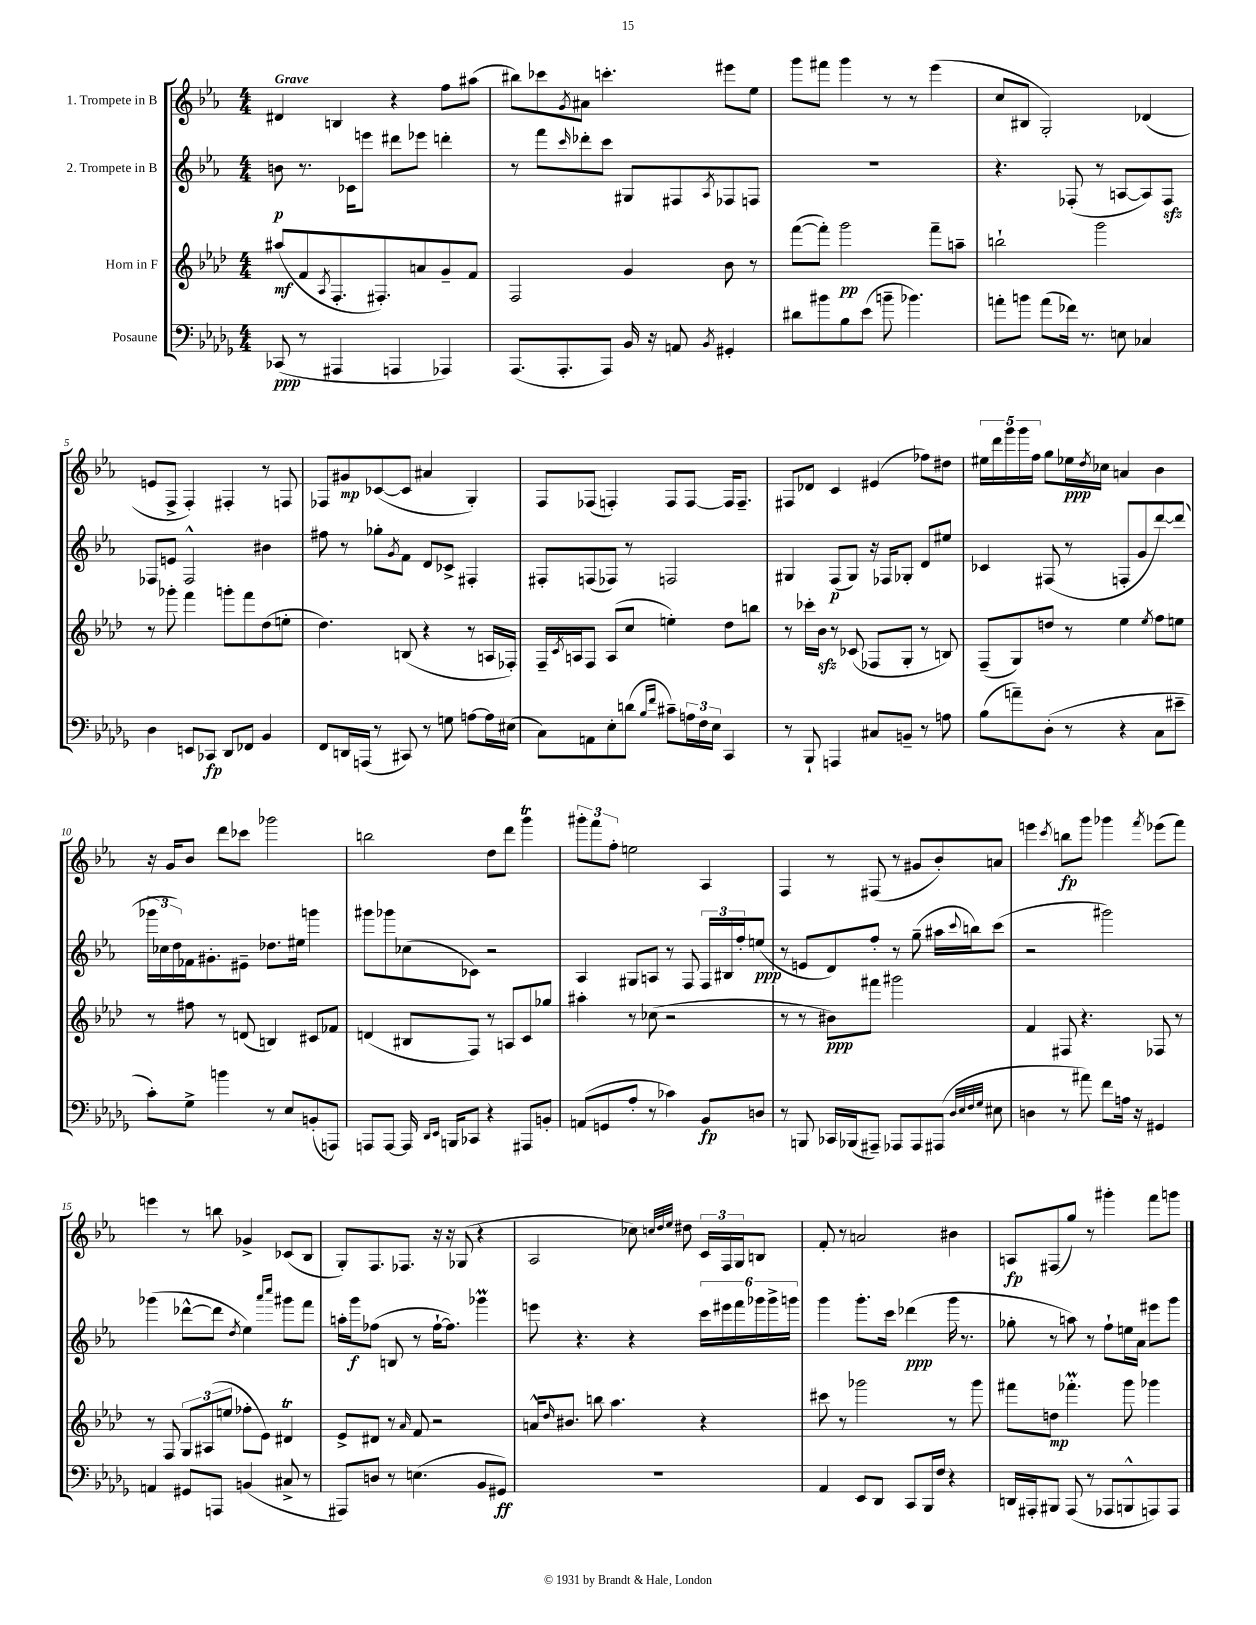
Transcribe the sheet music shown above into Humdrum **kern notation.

**kern	**kern	**kern	**kern
*staff4	*staff3	*staff2	*staff1
*clefF4	*clefG2	*clefG2	*clefG2
*k[b-e-a-d-g-]	*k[b-e-a-d-]	*k[b-e-a-]	*k[b-e-a-]
*M4/4	*M4/4	*M4/4	*M4/4
(8CC-/	(8aa#/L	8b\	4d#/
8r	8f/	8.r	.
.	8qA-/	.	.
4AAA#/	8.F'/	.	4B/
.	.	16c-\LK	.
.	.	8eee\J	.
.	8.F#'/)	.	.
4AAA/	.	8ddd#\L	4r
.	8a/	8eee-\J	.
4AAA-/)	8g~/	4ddd'\	8ff\L
.	8f/J	.	(8aa#\J
=	=	=	=
(8.AAA-/L	2F/	8r	8bb#\L)
.	.	8fff\L	8ccc-\
8.AAA-'/	.	.	.
.	.	16qqccc/	8qg/
.	.	8ddd-'\	8a#\J
8AAA-/J)	.	8ccc\J	4.ccc'\
16BB-/	4g/	8G#/L	.
16r	.	.	.
8AA/	.	8F#/	.
8qBB-/	.	8qA-/	.
4GG#'/	8b-\	8F-/	8eee#\L
.	8r	8F/J	8ee-\J
=	=	=	=
8d#\L	([8fff\L	1r	8ggg\L
8b#\	8fff'\]J)	.	8fff#\J
8B-\	2ggg\	.	4ggg\
(8e-\J	.	.	.
8b~\	.	.	8r
4.b-\)	.	.	8r
.	8fff~\L	.	(4eee-\
.	8aa~\J	.	.
=	=	=	=
8a'\L	2bb`\	4.r	8cc/L
8b\J	.	.	8B#/J
(8a\L	.	.	2G'/)
16f-\Jk)	.	(8F-'/	.
8.r	.	.	.
.	2ggg\	8r	.
8E\	.	[8A/L	.
4C-/	.	8A/])	(4d-/
.	.	8F-/J	.
=	=	=	=
4D-\	8r	8F-/L	8e/L
.	8ggg-'\	8e/J	8F^/J
8EE/L	4fff\	2F-^^/	4F'/)
8CC-/J	.	.	.
8DD-/L	8ggg'\L	.	4F#'/
8FF-/J	8fff\	.	.
4BB-/	(8dd-\	4b#\	8r
.	8ee'\J	.	8F/
=	=	=	=
8FF/L	4.dd-\)	8ff#\	8F-/L
16DD/L	.	8r	8g#/
(16AAA/JJ	.	.	.
8r	.	8gg-'\L	([8c-/
.	.	8qg/	.
8CC#/)	(8B/	8f\J	8c-/]J
8r	4r	8d/L	4a#/
8G\	.	8c-^/J	.
[8A\L	8r	4F#'/	4G'/)
16A\]L	16A/LL	.	.
(16E#\JJ	16F-'/JJ)	.	.
=	=	=	=
8C\L)	16F~/LL	8F#'/L	8F/L
.	8qc/	.	.
.	16A/J	.	.
8AA\	8F/J	(8F/	(8F-/J
8E-'\	(8A/L	8F-/J)	4F'/)
(8d\J	8cc/J	8r	.
16qqB-/LL	.	.	.
16qqf/JJ	.	.	.
8c#~\L)	4ee'\)	2F/	8F/L
24A\L	.	.	[8F/J
24F\	.	.	.
24E-\JJ	.	.	.
4CC/	8dd-\L	.	16F/]LK
.	.	.	8.F~/J
.	8bb\J	.	.
=	=	=	=
8r	8r	4G#/	8F#/L
8BBB-`/	16ccc-'\LL	.	8d-/J
.	16b-\JJ	.	.
4AAA/	8r	(8F/L	4c/
.	(8c-/	8G#/J)	.
8C#/L	8F-/L	16r	(4e#/
.	.	16F-/LK	.
8BB~/J	8G'/J	8G-'/J	.
8r	8r	8d/L	8ff-\L)
8A\	8B/)	8ee#/J	8dd#\J
=	=	=	=
(8B-\L	(8F~/L	4c-/	20ee#\LL
.	.	.	20ddd\
.	.	.	20ggg\
8a~\)	8G/)	.	.
.	.	.	20ggg\
.	.	.	20ff\JJ
(8D-'\J	8dd/J	(8F#/	8gg\L
8r	8r	8r	16ee-\L
.	.	.	8qdd/
.	.	.	16cc-\JJ
4r	4ee-\	8F'/L	4a/
.	.	8g/	.
.	8qee-/	.	.
8C\L	8ff\L	[8ddd/)	4b-\
8e#~\J	8ee\J	(8ddd/]J	.
=	=	=	=
8c'\L)	8r	24ggg-\LL	16r
.	.	24cc-\	.
.	.	.	16g/LK
.	.	24dd\)	.
8G-^\J	8ff#\	16f-\J	8b-/J
.	.	8.g#'\	.
4b\	8r	.	8ddd\L
.	(8d/	8e#~\J	8ccc-\J
8r	4B/)	8.dd-\L	2ggg-\
8E-/L	.	.	.
.	.	16ee#\Jk	.
(8BB'/	8c#/L	4ggg\	.
8AAA/J)	8f-/J	.	.
=	=	=	=
8AAA/L	(4d/	8ggg#\L	2bb\
[8AAA/J	.	8ggg-\	.
16AAA/]	8B#/L	(8cc-\	.
16qqDD-/LL	.	.	.
16qqEE-/JJ	.	.	.
16BBB/LK	.	.	.
8CC-/J	8F/J)	8c-\J)	.
4r	8r	2r	8dd\L
.	8A/L	.	8ddd\J
8AAA#/L	8c/	.	4ggg\
8BB'/J	8gg-/J	.	.
=	=	=	=
(8AA/L	4aa#'\	4A-/	12ggg#'\L
.	.	.	12fff\
8GG/	.	.	.
.	.	.	12ff'\J
8A-'/J	8r	8G#/L	2ee\
8r	(8cc-\	8A/J	.
4c-\)	2r	8r	.
.	.	8F/	.
8BB-/L	.	24F/LL	4A-/
.	.	24B#/	.
.	.	24ff'/J	.
8D/J	.	(8ee/J	.
=	=	=	=
8r	8r	8r	4F/
8BBB/	8r	8e/L	.
16CC-/LL	8b#\L)	8d/)	8r
(16BBB-/J	.	.	.
8AAA#~/J)	8fff#\J	8ff'/J	(8F#/
8AAA-/L	2ggg#\	8r	8r
8AAA-/	.	(8gg~\	8g#/L
(8AAA#/J	.	16aa#\LL	8b-'/)
.	.	8qqccc/	.
.	.	16bb\J)	.
32qqD-/LLL	.	.	.
32qqE-/	.	.	.
32qqF/	.	.	.
32qqG-/JJJ	.	.	.
8E#\	.	(8ccc\J	8a/J
=	=	=	=
4D\	4f/	2r	4eee\
.	.	.	8qccc/
8r	8F#/	.	8bb\L
8a#\)	4.r	.	8ggg\J
8f\L	.	2ggg#\)	4ggg-\
16A\Jk	.	.	.
16r	.	.	.
.	.	.	8qfff/
4GG#/	8F-/	.	(8eee-\L
.	8r	.	8fff\J)
=	=	=	=
4AA/	8r	(4ggg-\	4eee\
.	8F/	.	.
8GG#/L	12G/L	[8ddd-^^\L	8r
.	(12A#/	.	.
8AAA/J	.	8ddd-\]J	8bb\
.	12ee/J	.	.
.	.	8qdd/	.
(4BB/	8ff-'\L	4ee-\)	4g-^/
.	8e-\J)	.	.
.	.	16qqaaa-/LL	.
.	.	16qqcccc/JJ	.
8C#^/	4d#/	8ggg#\L	(8c-/L
8r	.	8fff\J	8B-/J
=	=	=	=
8AAA#/L)	8e-^/L	16aa'\LL	8G'/L)
.	.	16ggg\J	.
8D/J	8d#/J	(8ff-\J	8.F/
8r	8r	8B/	.
.	.	.	8.F-/J
.	16qqa-/	.	.
(4.E\	8f/	8r	.
.	2r	[16ff-`\LK	16r
.	.	8.ff-\]J)	16r
.	.	.	(8G-/
8BB-/L	.	4ggg-\	4r
8GG#/J)	.	.	.
=	=	=	=
1r	16a^^/LK	8eee\	2A-/
.	16qqdd-/	.	.
.	8.b#/J	.	.
.	.	4.r	.
.	8bb\	.	.
.	4.aa-\	.	.
.	.	4r	8cc-\)
.	.	.	32qqcc/LLL
.	.	.	32qqdd/
.	.	.	32qqee-/JJJ
.	.	.	8dd#\
.	4r	24ccc\LL	24c/LL
.	.	24eee#\	24F/
.	.	24fff\	24G/J
.	.	24ggg-\	8B/J
.	.	24ggg-^\	.
.	.	24ggg\JJ	.
=	=	=	=
4AA-/	8ccc#\	4ggg\	8f'/
.	8r	.	8r
8EE-/L	2ggg-\	8.ggg'\L	2a/
8DD-/J	.	.	.
.	.	16ccc\Jk	.
8CC/L	.	(4ddd-\	.
16BBB-/L	.	.	.
16F/JJ	.	.	.
4r	8r	16ggg\	4b#\
.	.	8.r	.
.	8ggg-\	.	.
=	=	=	=
16DD/LL	8fff#\L	8gg-'\	8A/L
16AAA#'/J	.	.	.
8BBB#/J	8dd\J	8r	(8F#/
(8AAA#/	4.fff-'\	8aa\)	8gg/J)
8r	.	8r	8r
8AAA-/L	.	8ff`\L	4ggg#'\
8BBB^^/	8ggg\	16ee\L	.
.	.	16a-\JJ	.
8AAA/)	4ggg-\	8eee#\L	8fff\L
8AAA/J	.	8ggg\J	8ggg\J
==	==	==	==
*-	*-	*-	*-
